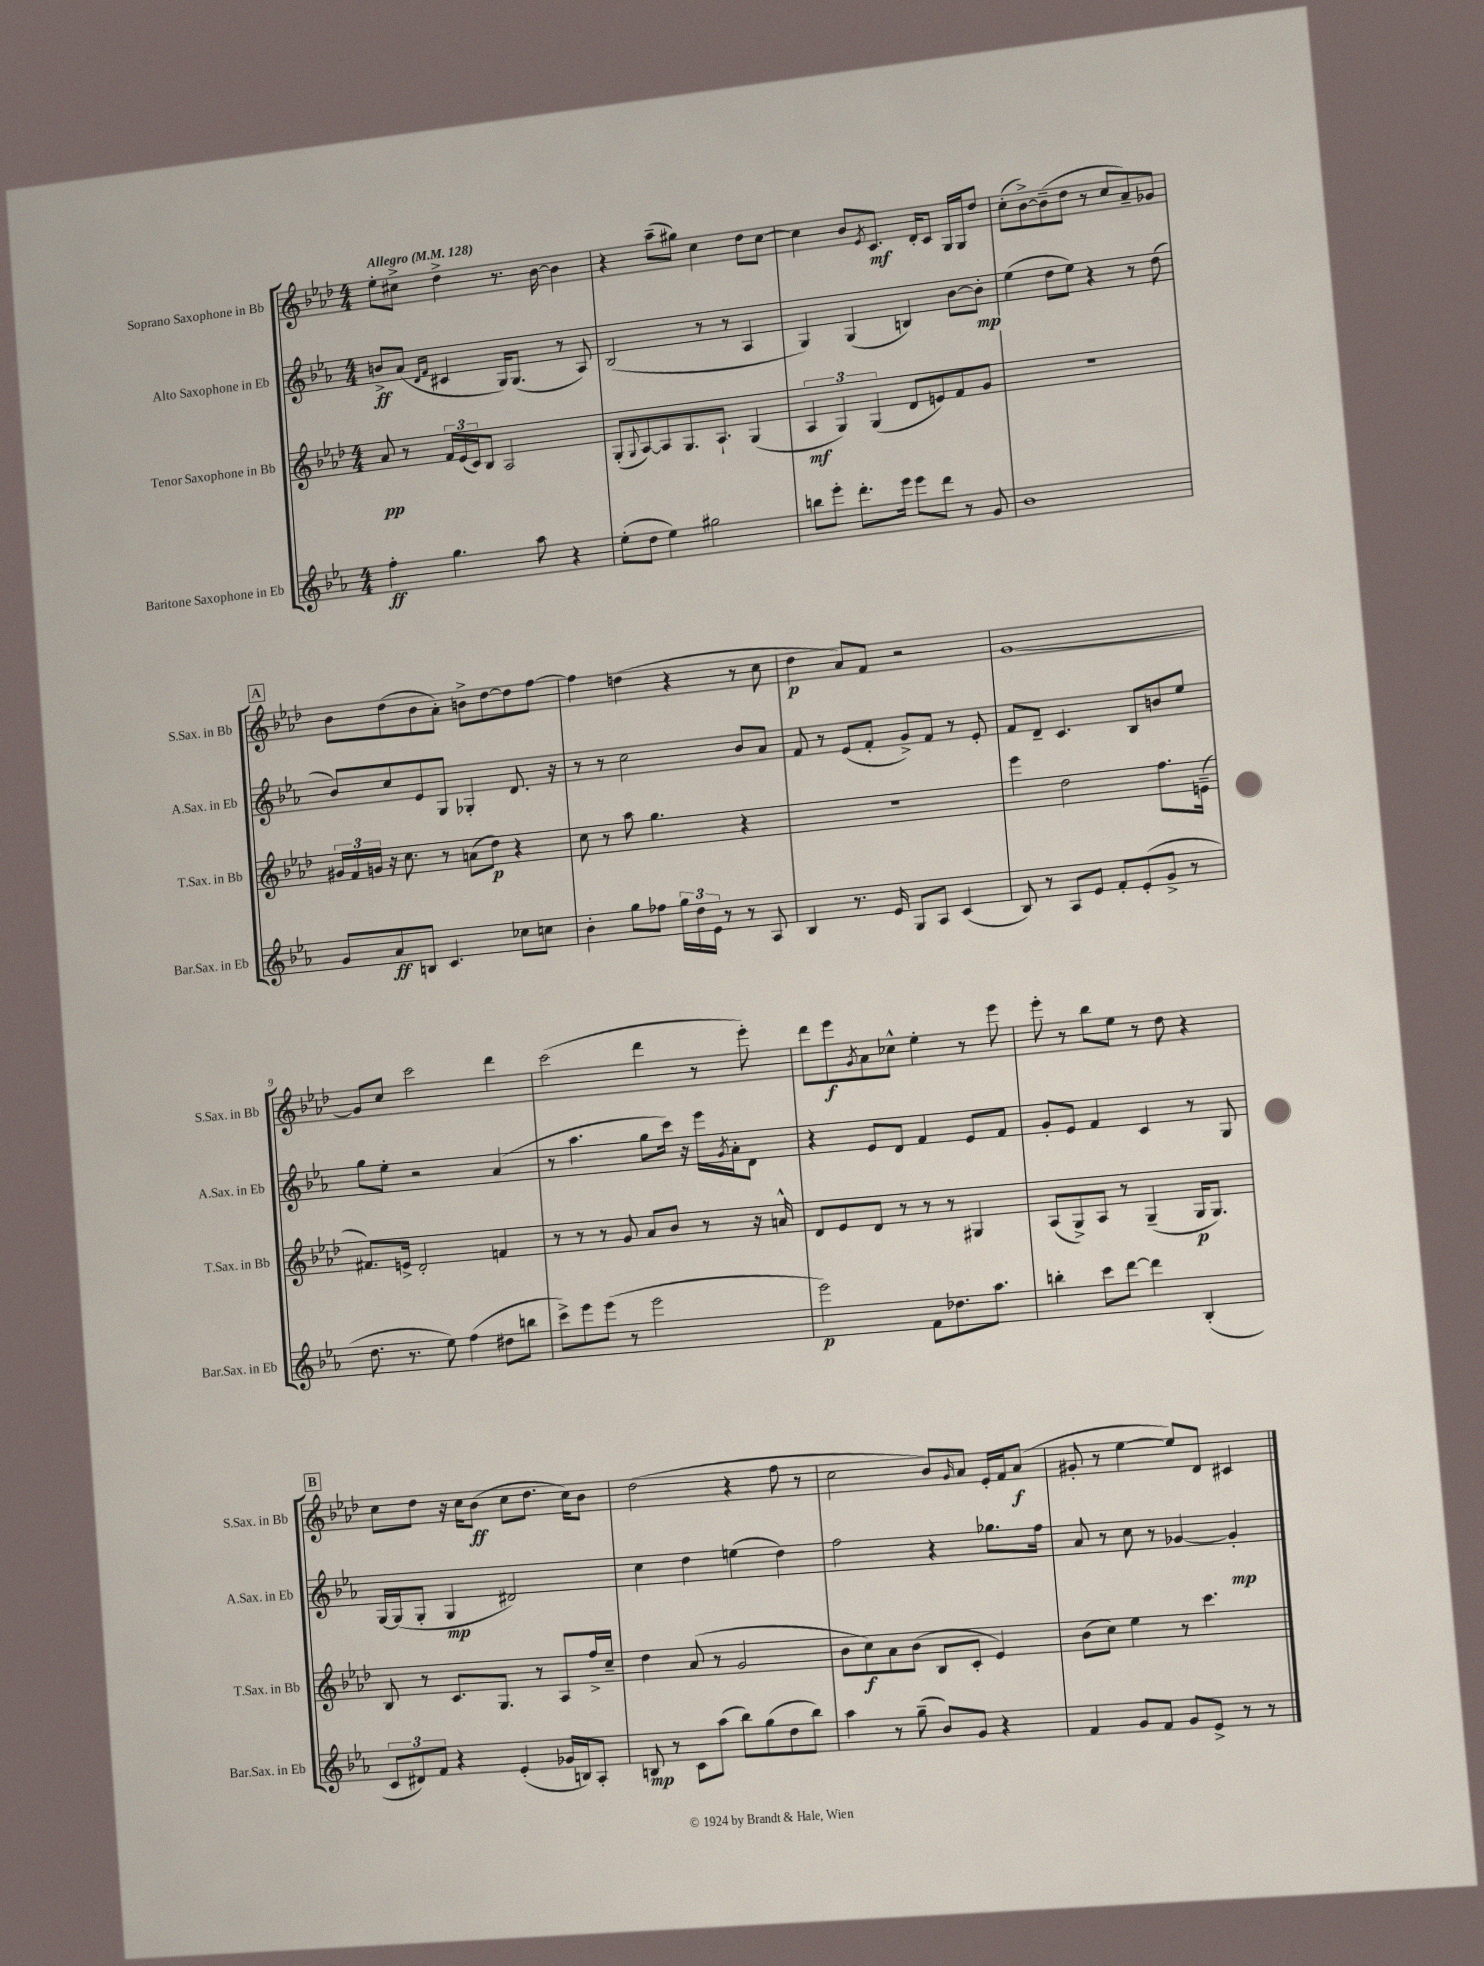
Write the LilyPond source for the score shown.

<<
\new StaffGroup <<
\new Staff = "s0" \with { instrumentName = "Soprano Saxophone in Bb" shortInstrumentName = "S.Sax. in Bb" } {
    \clef treble \key aes \major \numericTimeSignature \time 4/4 \tempo "Allegro" 4 = 128
    ees''8-. cis''8-> des''4-> r8. bes'16~ bes'4 |
    r4 aes''8--( gis''8) c''4 des''8 c''8~ |
    c''4 bes'8 \acciaccatura { ees'8 } c'8.\mf des'16-. c'8 g16 g16 des''8 |
    c''8-.( bes'8~->) bes'8--( des''8 r8 c''8 aes'8--) ges'8 |
    \mark \markup { \box "A" } bes'8 des''8( bes'8 aes'8-.) b'8-> des''8~ des''8 f''8~ |
    f''4 d''4( r4 r8 c''8 |
    des''4\p aes'8) f'8 r2 |
    g'1~ |
    g'8 c''8 c'''2 des'''4 |
    c'''2( des'''4 r8 ees'''8-.) |
    des'''8 ees'''8\f \acciaccatura { g'8 } aes'8 ces''8-^ ees''4-. r8 ees'''8 |
    ees'''8-. r8 bes''8 ees''8 r8 des''8 r4 |
    \mark \markup { \box "B" } c''8 des''8 r16 c''16 bes'8\ff( c''8 des''8. c''16) bes'8 |
    des''2( r4 f''8 r8 |
    c''2 bes'8) \grace { g'16 } aes'8 ees'16-. f'16 aes'8\f( |
    gis'8-. r8 ees''4~ ees''8) des'8 cis'4 \bar "|." |
}
\new Staff = "s1" \with { instrumentName = "Alto Saxophone in Eb" shortInstrumentName = "A.Sax. in Eb" } {
    \clef treble \key ees \major \numericTimeSignature \time 4/4
    b'8->\ff aes'8( \grace { d'16 f'16 } cis'4 g16) g8.( r8 aes8) |
    bes2( r8 r8 aes4 |
    g4) g4( b4) bes'8~ bes'8-.\mp |
    ees''4( d''8 ees''8) r4 r8 d''8( |
    \mark \markup { \box "A" } bes'8) c''8 ees'8 g8 ges4-. d'8. r16 |
    r8 r8 c''2 bes'8 aes'8 |
    f'8 r8 ees'8( f'8-. g'8->) f'8 r8 ees'8-. |
    f'8 d'8-- c'4. bes8 b'8 ees''8 |
    g''8 ees''8-. r2 aes'4( |
    r8 aes''4. g''8 c'''16) r16 ees'''16 \acciaccatura { g'8 } aes'16-. d'8 |
    r4 ees'8 d'8 f'4 ees'8 f'8 |
    g'8-. ees'8 f'4 c'4 r8 g8 |
    \mark \markup { \box "B" } g16~ g16( g8-. g4\mp dis'2) |
    c''4 d''4 e''4( d''4) |
    f''2 r4 ges''8. f''16 |
    aes'8 r8 c''8 r8 ges'4~ ges'4-.\mp \bar "|." |
}
\new Staff = "s2" \with { instrumentName = "Tenor Saxophone in Bb" shortInstrumentName = "T.Sax. in Bb" } {
    \clef treble \key aes \major \numericTimeSignature \time 4/4
    aes'8\pp r8 \tuplet 3/2 { f'16 ees'16( c'16) } bes8 aes2 |
    g8-.( \appoggiatura { g8 } aes8~) aes8 g8. aes8.-! g4( |
    \tuplet 3/2 { aes4\mf g4) g4( } des'8 e'8) f'8 g'8 |
    R1 |
    \mark \markup { \box "A" } \tuplet 3/2 { gis'16 f'16 g'16 } r16 c''8. r8 a'8( des''8\p) r4 |
    c''8 r8 aes''8 g''4. r4 |
    R1 |
    ees'''4 des''2 f''8. e'16--( |
    fis'8.) e'16-> des'2-. f'4 |
    r8 r8 r8 g'8 aes'8 bes'8 r8 r16 a'16-^ |
    des'8 ees'8 des'8 r8 r8 r8 gis4 |
    aes8( g8->) aes8 r8 g4--( g16\p g8.) |
    \mark \markup { \box "B" } bes8 r8 c'8. g8. r8 aes8 f''16-> c''16-- |
    des''4 aes'8( r8 g'2 |
    bes'8 c''8\f) aes'8 bes'8( bes8 c'8-. ees'4) |
    bes'8( c''8) ees''4 r8 c'''4. \bar "|." |
}
\new Staff = "s3" \with { instrumentName = "Baritone Saxophone in Eb" shortInstrumentName = "Bar.Sax. in Eb" } {
    \clef treble \key ees \major \numericTimeSignature \time 4/4
    f''4-.\ff g''4. aes''8 r4 |
    ees''8-.( d''8 ees''4) gis''2 |
    b''8 ees'''8-. d'''8.-. ees'''16 ees'''8 d'''8 r8 g'8 |
    bes'1 |
    \mark \markup { \box "A" } g'8 aes'8\ff b8 c'4. ces''8 c''8 |
    bes'4-. g''8 fes''8 \tuplet 3/2 { g''16 d''16 ees'16 } r8 r8 aes8 |
    bes4 r8. ees'16 g8 aes8 c'4( |
    bes8) r8 aes8 ees'8 f'8-. ees'8-.( g'8-> r8 |
    d''8. r8. ees''8) f''4( dis''8 b''8 |
    c'''8->) ees'''8 ees'''8( r8 ees'''2 |
    ees'''2\p) f'8 des''8. aes''8. |
    b''4-. c'''8 d'''8~ d'''4 bes4-.( |
    \mark \markup { \box "B" } \tuplet 3/2 { c'8 dis'8) f'8 } r4 ees'4-.( ges'16 b16) aes8-. |
    b8\mp r8 c'8 aes''8( bes''8) g''8( d''8 bes''8) |
    aes''4 r8 g''8--( bes'8) g'8 r4 |
    f'4 g'8 f'8 g'8 ees'8-> r8 r8 \bar "|." |
}
>>
>>
